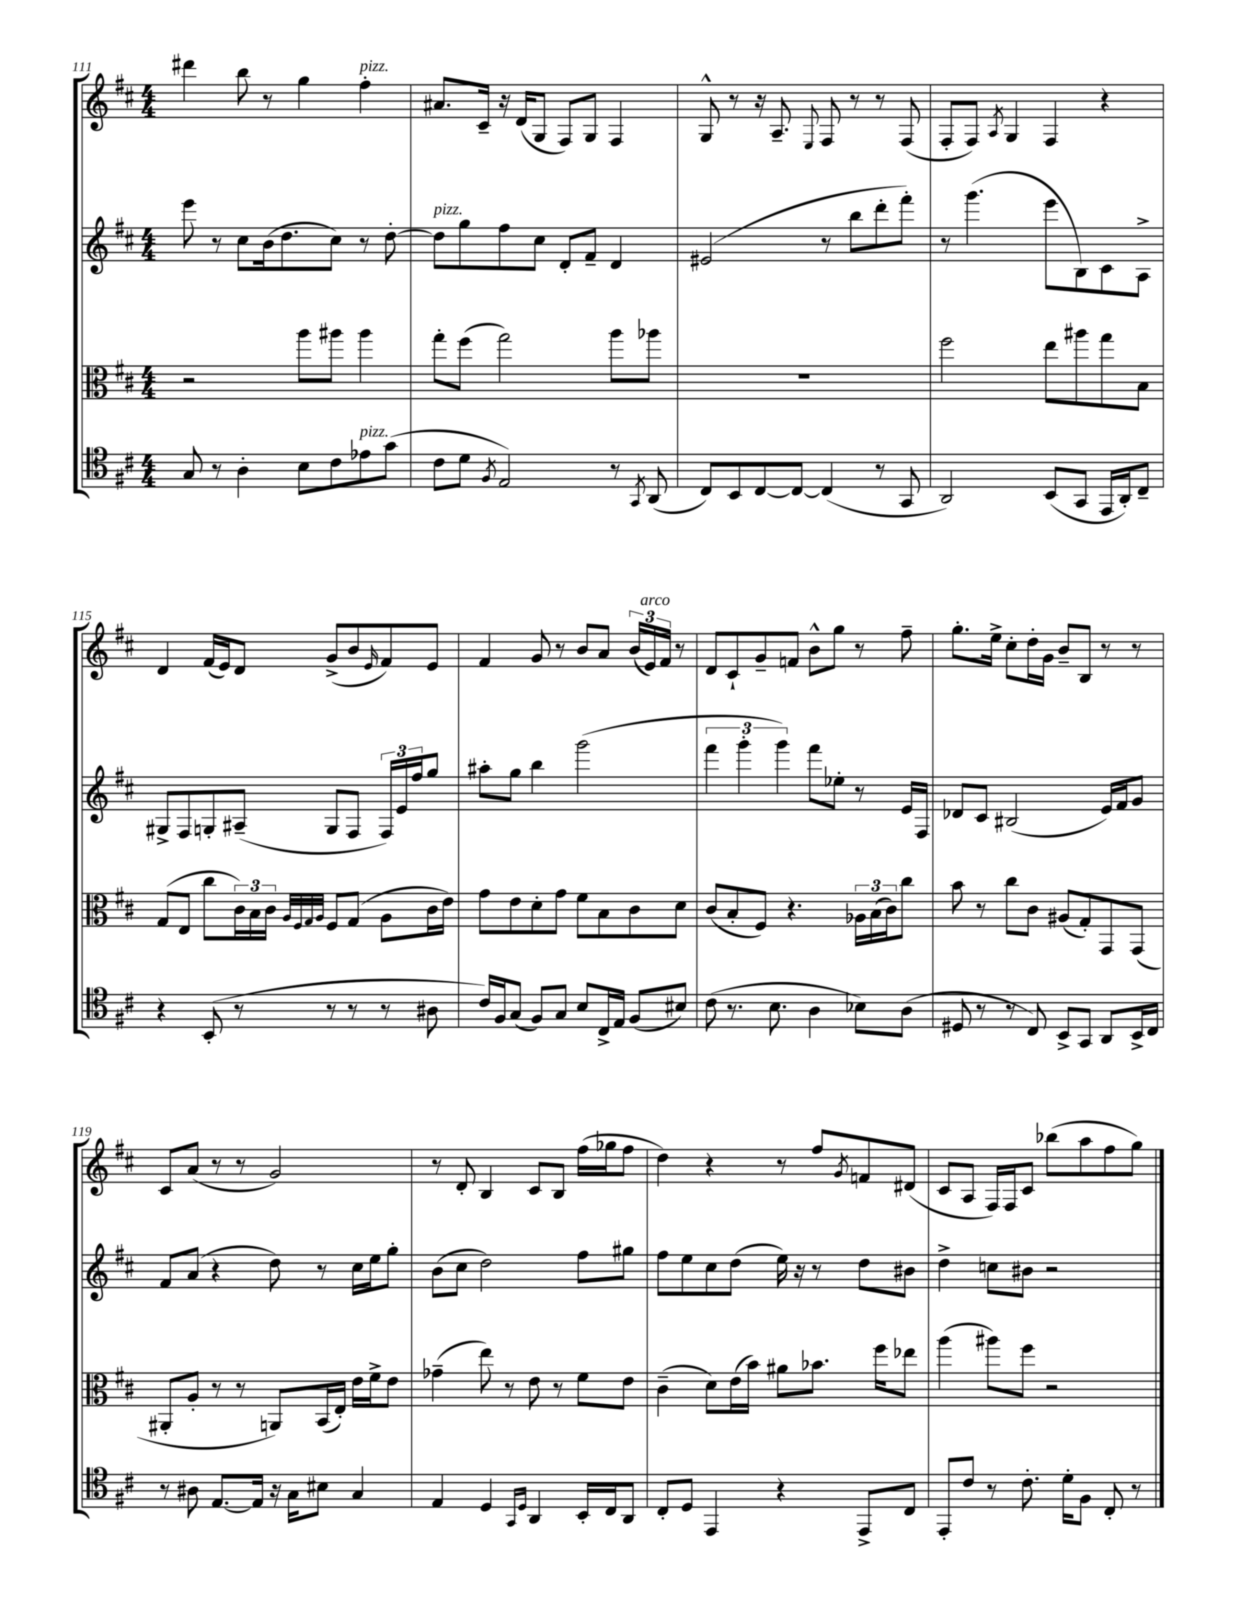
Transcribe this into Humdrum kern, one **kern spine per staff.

**kern	**kern	**kern	**kern
*staff4	*staff3	*staff2	*staff1
*clefC4	*clefC3	*clefG2	*clefG2
*k[f#c#]	*k[f#c#]	*k[f#c#]	*k[f#c#]
*M4/4	*M4/4	*M4/4	*M4/4
8G	2r	8eee	4ddd#
8r	.	8r	.
4A'	.	8cc#	8bb
.	.	(16b	8r
.	.	8.dd	.
8B	8aa	.	4gg
8c#	8aa#	8cc#)	.
8e-	4aa#	8r	4ff#'
(8g	.	[8dd'	.
=	=	=	=
8c#	8gg'	8dd]	8.a#
8d	(8ff#	8gg	.
.	.	.	16c#~
8qF#	.	.	.
2E)	2gg)	8ff#	16r
.	.	.	(16d
.	.	8cc#	8G
.	.	8d'	8F#)
.	.	8f#~	8G
8r	8aa	4d	4F#
8qGG	.	.	.
(8AA	8aa-	.	.
=	=	=	=
8C#)	1r	(2e#	8G^^
8BB	.	.	8r
[8C#	.	.	16r
.	.	.	8.A~
8C#_	.	.	.
.	.	.	8qqE
(4C#]	.	8r	8F#
.	.	8bb	8r
8r	.	8ddd'	8r
8GG	.	8fff#')	(8F#
=	=	=	=
2AA)	2ff#	8r	8F#'
.	.	(4.ggg	8F#)
.	.	.	8qA
.	.	.	4G
(8BB	8ee	8eee	4F#
8GG	8aa#	8B)	.
16EE	8gg	8c#	4r
16AA')	.	.	.
8C#~	8B	8A^	.
=	=	=	=
4r	(8G	8G#^	4d
.	8E	8F#	.
(8BB'	8cc#	8G'	(16f#
.	.	.	16e)
8r	24c#)	(8A#~	8d
.	24B	.	.
.	24c#	.	.
.	32qqA	.	.
.	32qqF#	.	.
.	32qqG	.	.
.	32qqA	.	.
8r	8F#	8G	(8g^
8r	(8G	8F#	8b
.	.	.	16qqe
8r	8A	24F#)	8f#)
.	.	24e	.
.	.	24ff#	.
8A#	16c#	8gg	8e
.	16e)	.	.
=	=	=	=
16c#)	8g	8aa#'	4f#
16F#	.	.	.
(8G	8e	8gg	.
8F#)	8d'	4bb	8g
8G	8g	.	8r
8B	8f#	(2ggg	8b
16C#^	8B	.	8a
16E	.	.	.
(8F#	8c#	.	(24b
.	.	.	24e)
.	.	.	24f#
8B#)	8d	.	8r
=	=	=	=
(8c#	(8c#	6fff#	8d
8.r	8B'	.	8c#`
.	.	6ggg'	.
.	8F#)	.	8g~
8.B	.	.	.
.	.	6ggg)	.
.	4.r	.	8f
4A	.	8fff#	8b^^
.	.	8ee-'	8gg
8B-)	24A-	8r	8r
.	(24B	.	.
.	24c#)	.	.
(8A	8cc#	16e	8ff#~
.	.	16F#	.
=	=	=	=
8D#	8b	8d-	8.gg'
8r	8r	8c#	.
.	.	.	16ee^
8r	8cc#	(2B#	8cc#'
8C#)	8c#	.	16dd'
.	.	.	16g
8BB^	(8A#	.	8b~
8GG	8G')	.	8B
8AA	8GG	16e)	8r
.	.	16f#	.
16BB^	(8GG	8g	8r
16C#	.	.	.
=	=	=	=
8r	8AA#'	8f#	8c#
8A#	8A'	(8a	(8a
[8.E	8r	4r	8r
.	8r	.	8r
16E]	.	.	.
16r	8AA)	8dd)	2g)
16G	.	.	.
8B#	(16BB	8r	.
.	16E')	.	.
4G	16e	16cc#	.
.	16f#^	16ee	.
.	8e	8gg'	.
=	=	=	=
4E	(4g-~	(8b	8r
.	.	8cc#	8d'
4D	8ee)	2dd)	4B
.	8r	.	.
16qqGG	.	.	.
16qqD	.	.	.
4AA	8e	.	8c#
.	8r	.	8B
16BB'	8f#	8ff#	(16ff#
16C#	.	.	16gg-
8AA	8e	8gg#	8ff#
=	=	=	=
8C#'	(4c#~	8ff#	4dd)
8D	.	8ee	.
4EE	8d)	8cc#	4r
.	(16e	(8dd	.
.	16b)	.	.
4r	8a#	16ee)	8r
.	.	16r	.
.	8.b-	8r	8ff#
.	.	.	8qg
8EE^	.	8dd	8f
.	16ff#	.	.
8C#	8ee-	8b#	(8d#
=	=	=	=
8EE'	(4aa	4dd^	8c#
8c#	.	.	8A
8r	8aa#)	8cc	16F#)
.	.	.	16F#
8.c#'	8ff#	8b#	8c#
.	2r	2r	(8bb-
16d'	.	.	.
8F#	.	.	8aa
8C#'	.	.	8ff#
8r	.	.	8gg)
==	==	==	==
*-	*-	*-	*-
